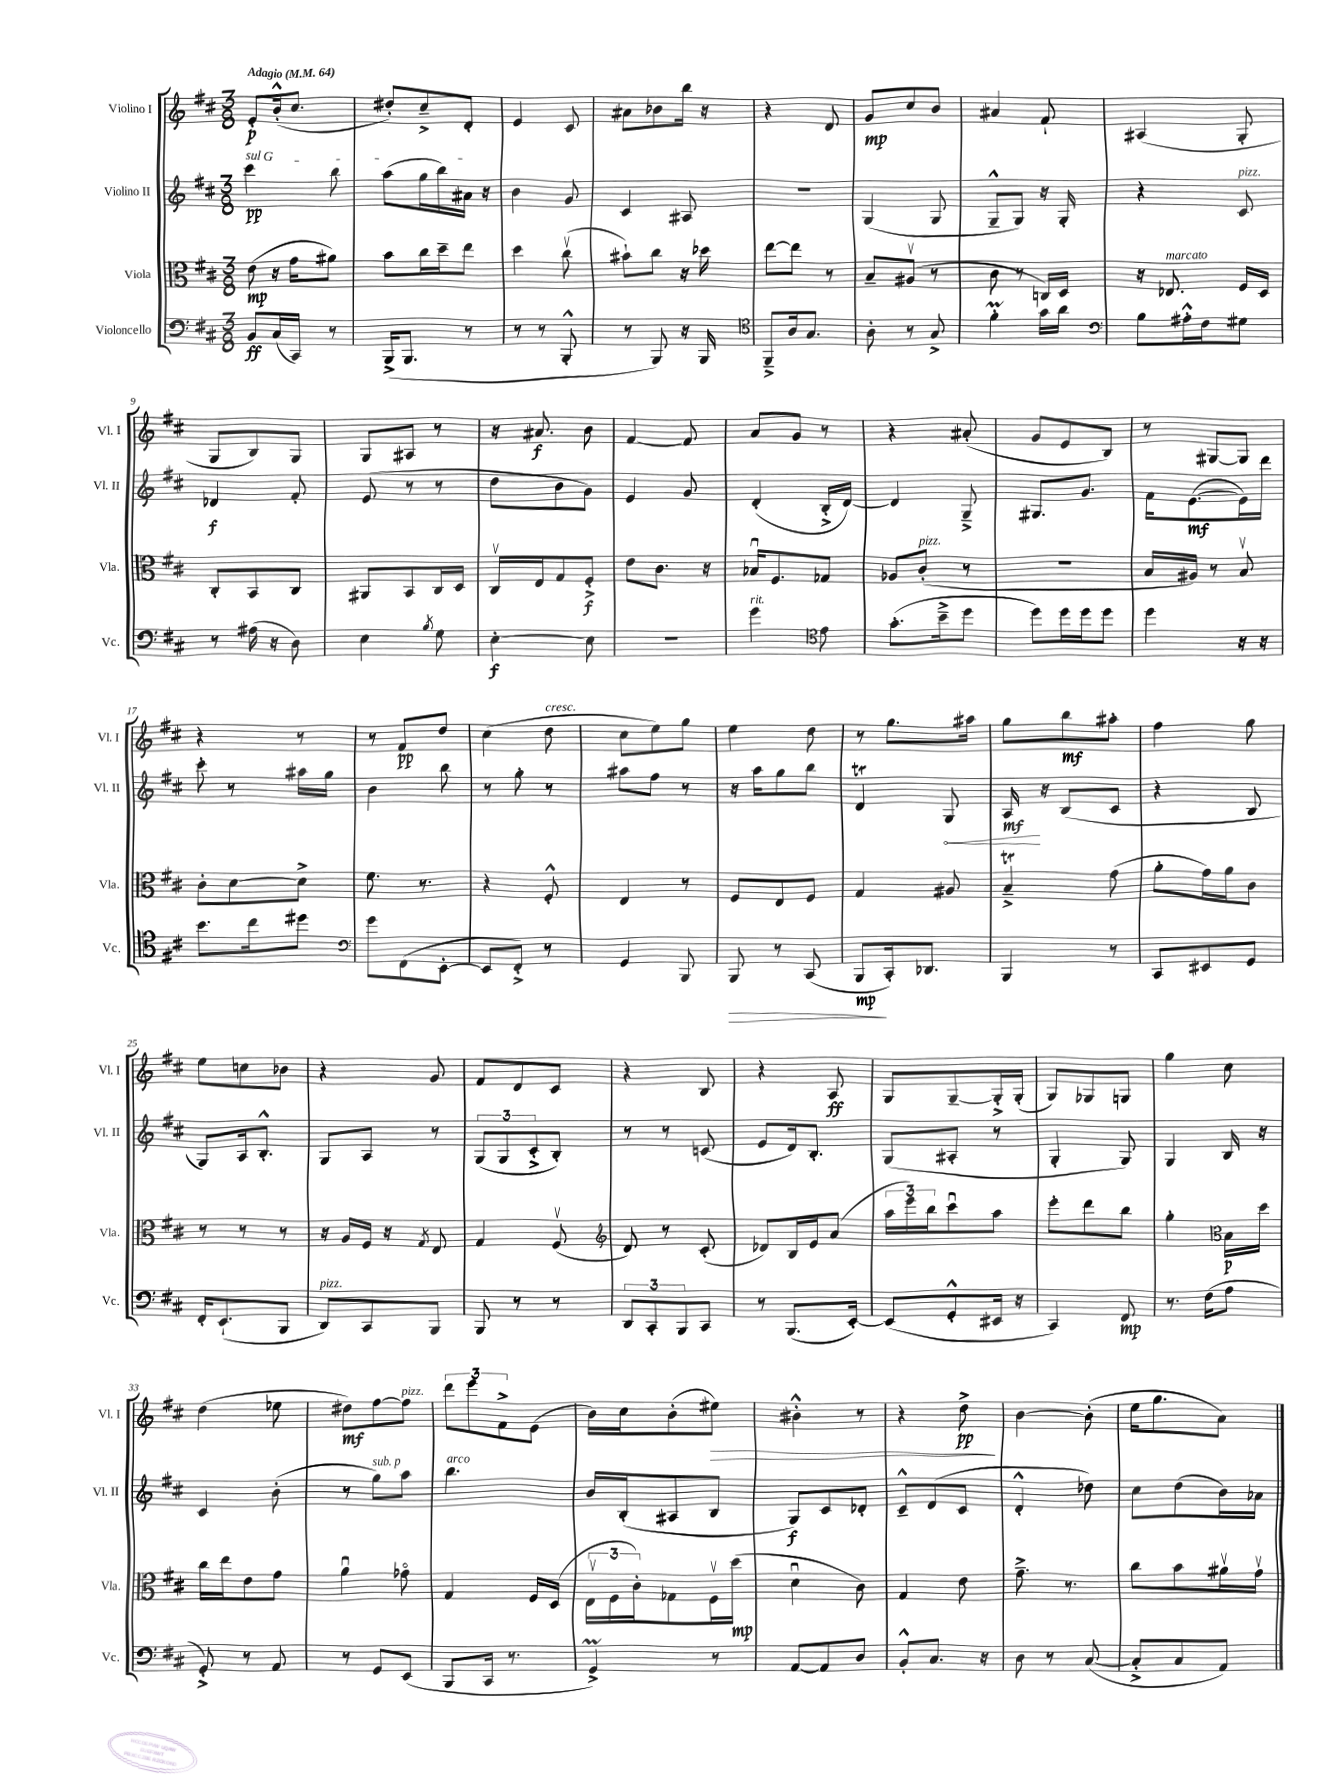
<<
\new StaffGroup <<
\new Staff = "s0" \with { instrumentName = "Violino I" shortInstrumentName = "Vl. I" } {
    \clef treble \key d \major \numericTimeSignature \time 3/8 \tempo "Adagio" 4 = 64
    e'8-.\p b'16-.-^( cis''8. |
    dis''8-.) cis''8---> d'8-. |
    e'4 cis'8 |
    ais'8 bes'8 b''16 r16 |
    r4 d'8 |
    g'8\mp cis''8 b'8 |
    ais'4 fis'8-! |
    ais4( g8-. |
    g8 b8) g8 |
    g8 ais8 r8 |
    r16 ais'8.\f b'8 |
    fis'4~ fis'8 |
    a'8 g'8 r8 |
    r4 ais'8-.( |
    g'8 e'8 b8) |
    r8 gis8~ gis8 |
    r4 r8 |
    r8 fis'8\pp d''8 |
    cis''4( d''8^\markup { \italic "cresc." } |
    cis''8 e''8) g''8 |
    e''4 d''8 |
    r8 g''8. ais''16 |
    g''8 b''8\mf ais''8-. |
    fis''4 g''8 |
    e''8 c''8 bes'8 |
    r4 g'8 |
    fis'8 d'8 cis'8 |
    r4 b8 |
    r4 a8\ff |
    g8 g8~-- g16-.-> g16-.( |
    g8) ges8 g8 |
    g''4 cis''8 |
    d''4( ees''8 |
    dis''8\mf) fis''8~ fis''8^\markup { \italic "pizz." } |
    \tuplet 3/2 { d'''8 e'''8 fis'8-> } e'8( |
    b'16) cis''16 b'8-.( eis''8\>) |
    bis'4-.-^ r8 |
    r4 d''8->\pp\! |
    b'4~ b'8-.( |
    e''16 g''8. a'8) \bar "|." |
}
\new Staff = "s1" \with { instrumentName = "Violino II" shortInstrumentName = "Vl. II" } {
    \clef treble \key d \major \numericTimeSignature \time 3/8
    \once \override TextSpanner.bound-details.left.text = \markup { \italic "sul G" } cis'''4\pp\startTextSpan b''8 |
    a''8( g''16 b''16) ais'16\stopTextSpan r16 |
    b'4 g'8 |
    cis'4 ais8 |
    R4. |
    g4( g8 |
    g8---^ g8) r16 g16-. |
    r4 cis'8^\markup { \italic "pizz." } |
    des'4\f fis'8-. |
    e'8( r8 r8 |
    d''8 b'8 g'8) |
    e'4 g'8 |
    d'4-.( b16-.-> d'16~) |
    d'4 g8---> |
    gis8. g'8. |
    fis'16 e'8.~\mf( e'16) d'''16 |
    cis'''8-. r8 ais''16 g''16 |
    b'4 b''8 |
    r8 g''8-. r8 |
    ais''8 fis''8 r8 |
    r16 a''16 g''8 b''8 |
    d'4\trill \once \override Hairpin.circled-tip = ##t g8\< |
    a16\mf\! r16 b8( cis'8 |
    r4 b8 |
    g8) a16 b8.-.-^ |
    g8 a8 r8 |
    \tuplet 3/2 { g8( g8 cis'8-.-> } b8-.) |
    r8 r8 c'8( |
    e'8 d'16) b8.-. |
    g8( ais8-. r8 |
    g4-. g8) |
    g4 b16 r16 |
    cis'4 b'8-.( |
    r8 g''8^\markup { \italic "sub. p" }) a''8 |
    b''4.^\markup { \italic "arco" } |
    b'16 b16-.( ais8 b8 |
    g8\f) cis'8 des'8-. |
    cis'8---^ d'8( cis'8 |
    d'4-.-^ des''8) |
    cis''8 d''8( b'16) aes'16 \bar "|." |
}
\new Staff = "s2" \with { instrumentName = "Viola" shortInstrumentName = "Vla." } {
    \clef alto \key d \major \numericTimeSignature \time 3/8
    e'8\mp( r16 g'16 ais'8) |
    b'8 cis''16 d''16-- e''8 |
    d''4 cis''8\upbow( |
    bis'8-!) cis''8 r16 des''16 |
    e''8~ e''8 r8 |
    b8-- ais8\upbow( r8 |
    cis'8 r8 c16) d16 |
    r16 ees8.^\markup { \italic "marcato" } fis16 d16 |
    cis8-. b,8 cis8 |
    ais,8 b,8 cis16 d16 |
    cis16\upbow e16 g8 fis8-.->\f |
    e'8 cis'8. r16 |
    bes16\downbow fis8. ges8 |
    aes8 cis'8-.^\markup { \italic "pizz." }( r8 |
    R4. |
    b16 ais16) r8 b8\upbow |
    cis'8-. d'8~ d'8-> |
    fis'8. r8. |
    r4 fis8-.-^ |
    e4 r8 |
    fis8 e8 fis8 |
    g4 ais8 |
    b4--->\trill g'8( |
    a'8-. g'16) a'16 cis'8 |
    r8 r8 r8 |
    r16 a16 fis16 r16 \acciaccatura { g8 } e8 |
    g4 fis8\upbow( |
    \clef treble d'8) r8 cis'8-.( |
    des'8) b16 e'16 a'8( |
    \tuplet 3/2 { a''16 e'''16) b''16 } cis'''8\downbow a''8 |
    e'''8-. d'''8 b''8 |
    g''4-. \clef alto b16\p d''16 |
    cis''16 e''16 e'8 g'8 |
    a'4\downbow ges'8\flageolet |
    g4 fis16 d16( |
    \tuplet 3/2 { e16\upbow fis16 cis'16-.) } ges8 fis16\upbow d''16\mp( |
    d'4\downbow cis'8) |
    g4 e'8 |
    g'8.---> r8. |
    cis''8 b'8 ais'16\upbow g'16\upbow \bar "|." |
}
\new Staff = "s3" \with { instrumentName = "Violoncello" shortInstrumentName = "Vc." } {
    \clef bass \key d \major \numericTimeSignature \time 3/8
    b,8\ff cis16( cis,16) r8 |
    b,,16->( b,,8. r8 |
    r8 r8 b,,8-.-^ |
    r8 b,,8) r16 b,,16 |
    \clef tenor fis,8---> a16 g8. |
    a8-. r8 g8-> |
    fis'4-.\prall g'16 a'16 |
    \clef bass b8 ais16-.-^ fis16 gis8 |
    r8 ais16( r16 d8) |
    e4 \acciaccatura { b8 } g8 |
    e4~-.\f e8 |
    R4. |
    g'4^\markup { \italic "rit." } \clef tenor e'8 |
    g'8.-.( b'16---> d''8 |
    d''8) d''16 d''16 d''8 |
    d''4 r16 r16 |
    b'8. cis''16 dis''8 |
    \clef bass g'8 fis,8( e,8~-. |
    e,8 fis,8-.->) r8 |
    g,4 b,,8 |
    b,,8\> r8 cis,8( |
    b,,8\mp\! cis,16-.) des,8. |
    b,,4 r8 |
    cis,8 eis,8 g,8 |
    fis,16-. e,8.-!( b,,8 |
    d,8^\markup { \italic "pizz." }) cis,8 b,,8 |
    b,,8 r8 r8 |
    \tuplet 3/2 { d,8 cis,8-. b,,8 } cis,8 |
    r8 b,,8.( e,16~-.) |
    e,8( g,8-.-^ eis,16 r16 |
    cis,4) fis,8\mp |
    r8. fis16( a8 |
    g,8-.->) r8 a,8 |
    r8 g,8 e,8( |
    b,,8 cis,16 r8. |
    g,4->\prall) r8 |
    a,8~ a,8 d8 |
    b,8-.-^ cis8. r16 |
    d8 r8 cis8~( |
    cis8-.-> cis8 a,8) \bar "|." |
}
>>
>>
